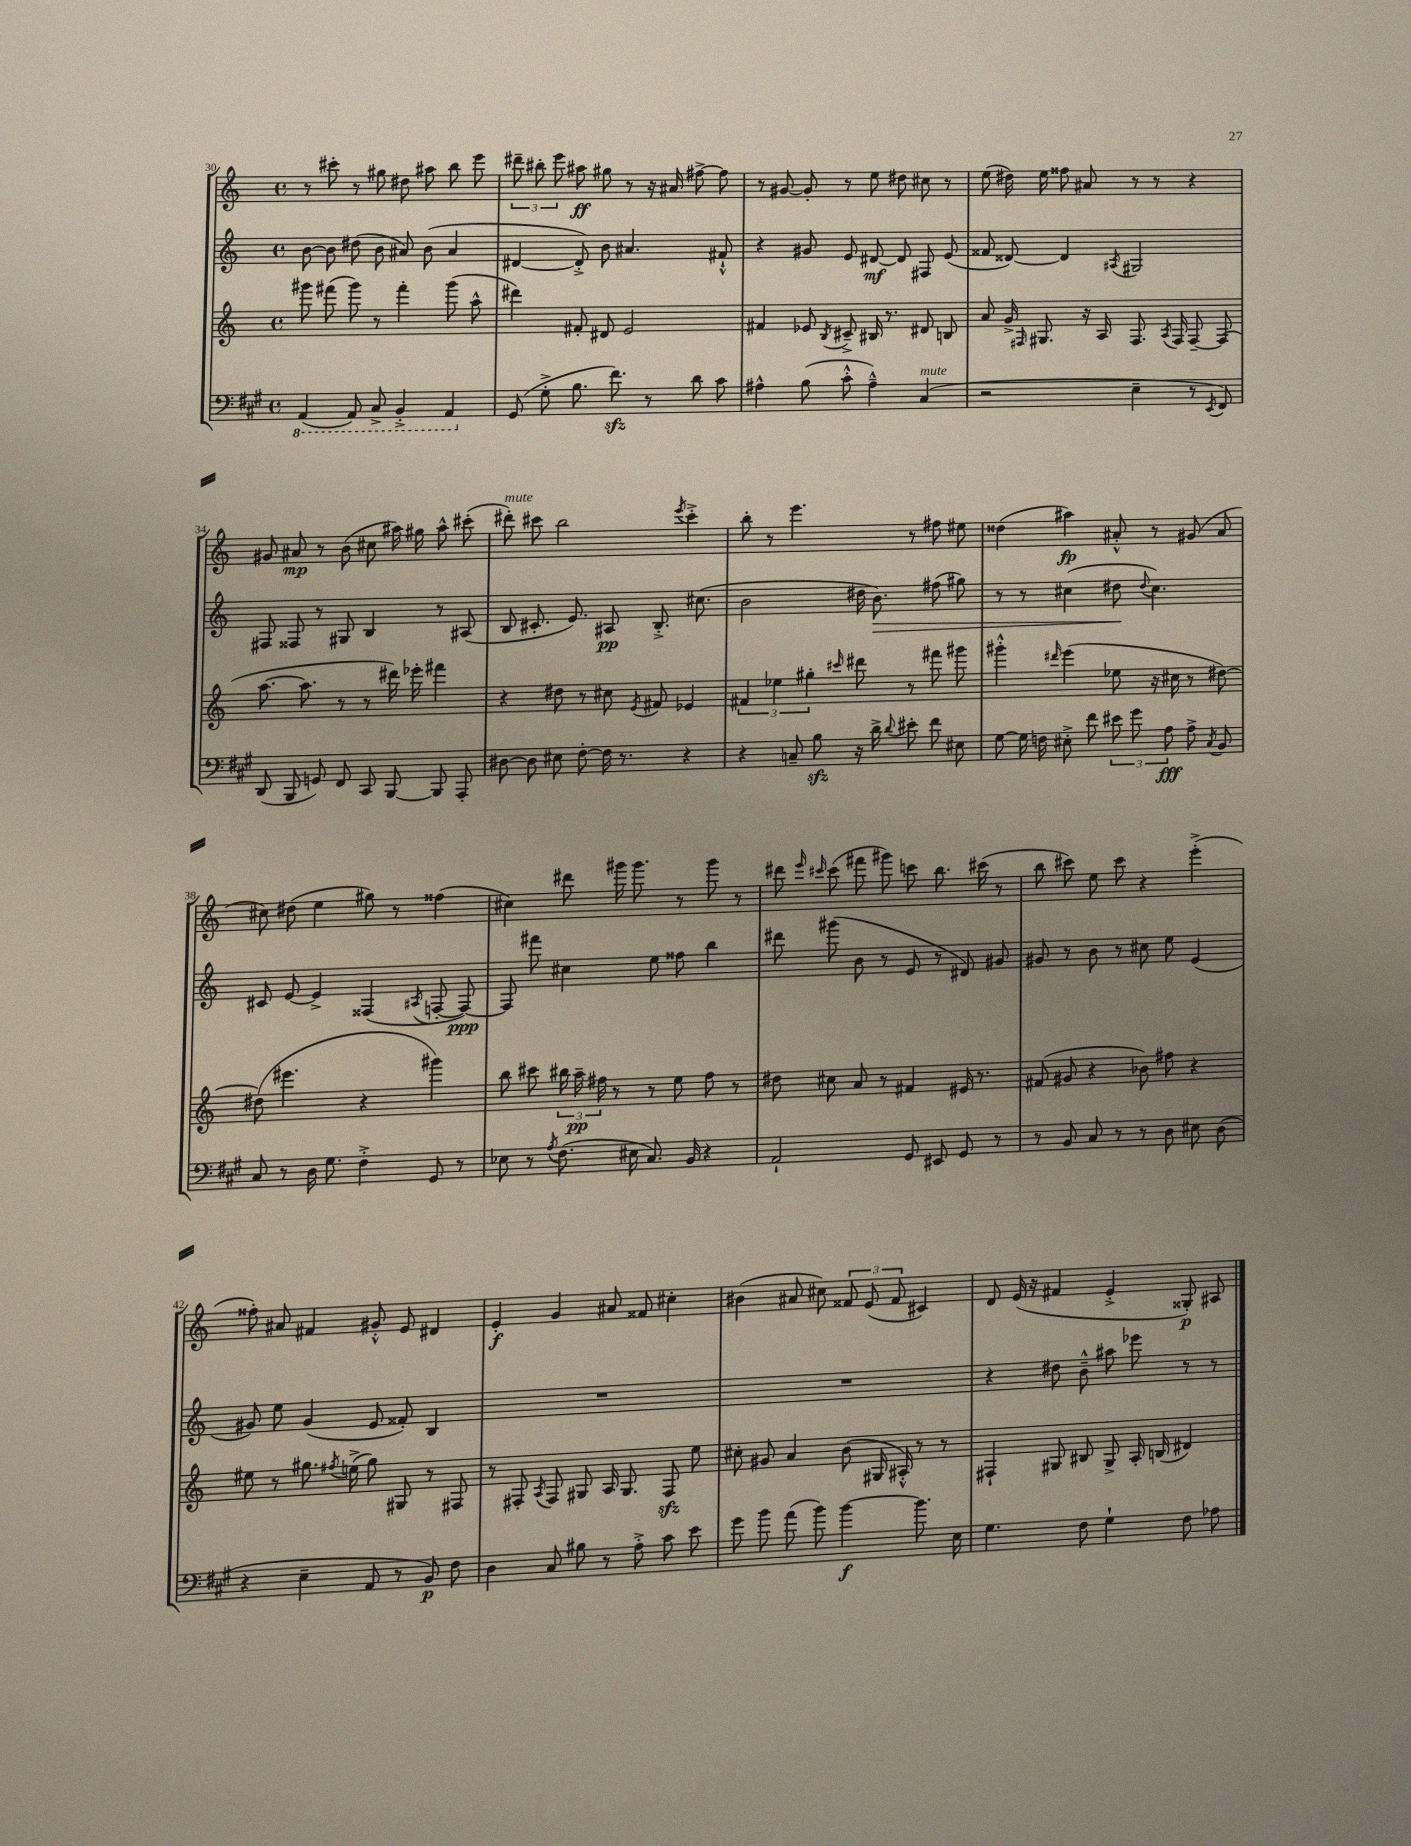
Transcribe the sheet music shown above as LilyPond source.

<<
\new StaffGroup <<
\new Staff = "s0" {
    \clef treble \key c \major \defaultTimeSignature \time 4/4
    \autoBeamOff r8 cis'''8-. r8 gis''8 dis''8 ais''8 b''8 e'''8 |
    \tuplet 3/2 { dis'''8-- bis''8-. e'''8 } ais''8\ff gis''8 r8 r16 ais'16 fis''8~-> fis''8 |
    r8 gis'8~ gis'8-. r8 e''8 dis''8 cis''8 r8 |
    e''8( dis''16) e''16 fisis''8 ais'8 r8 r8 r4 |
    gis'8 ais'8\mp r8 b'8( cis''8 ais''16) gis''16 ais''8-^ cis'''8-.( |
    dis'''8-.^\markup { \italic "mute" }) cis'''8 b''2 \acciaccatura { e'''8 } cis'''4-.-> |
    b''8-. r8 e'''4. r8 fis''8 eis''8 |
    disis''4( ais''4\fp) ais'8-.-^ r8 gis'8( ais'8 |
    cis''8) dis''8( e''4 gis''8) r8 fisis''4( |
    cis''4) dis'''8 gis'''16 gis'''8. r8 gis'''8 r8 |
    dis'''8 \grace { e'''16 cis'''16 } cis'''8( fis'''8 gis'''8) c'''8 b''8. cis'''16( r8 |
    b''8 cis'''8) e''8 cis'''8 r4 e'''4-.->( |
    fisis''8-.) ais'8 fis'4 gis'8-.-^ e'8 dis'4 |
    e'4-.\f g'4 ais'8 fisis'8 cis''4-. |
    bis'4( ais'8 cis''8) \tuplet 3/2 { fisis'8 e'8( fisis'8 } cis'4) |
    d'8 e'16( r16 fis'4 e'4-.-> gisis8-.\p) ais8 \bar "|." |
}
\new Staff = "s1" {
    \clef treble \key c \major \defaultTimeSignature \time 4/4
    \autoBeamOff b'8~ b'8 dis''8( b'8 ais'8) b'8( ais'4 |
    dis'4~ dis'8-.->) b'8 ais'4. fis'8-!-^ |
    r4 gis'8 e'8 dis'8~\mf dis'8 fis8 e'8( |
    fisis'8 disis'8~) disis'4 \acciaccatura { ais8 } gis2 |
    fis8 fisis8 r8 gis8 b4 r8 ais8( |
    b8 cis'8.-. e'8.) ais8\pp b8.-.-> cis''8.( |
    b'2 dis''16 b'8.\>) fis''8( gis''8) |
    r8 r8 cis''4( dis''8\! \appoggiatura { dis''8 } cis''4.) |
    cis'8 e'8~ e'4-> fisis4( \acciaccatura { ais8 } f8~-. f8~\ppp) |
    f8 fis'''8 cis''4 e''8 fisis''8 b''4 |
    dis'''8 gis'''8( b'8 r8 e'8 r8 dis'8) gis'8 |
    gis'8 r8 b'8 r8 cis''8 e''8 e'4( |
    gis'8) e''8 gis'4( e'8 fisis'8-.) b4 |
    R1 |
    R1 |
    r4 dis''8 b'8---^ ais''8 ees'''8 r8 r8 \bar "|." |
}
\new Staff = "s2" {
    \clef treble \key c \major \defaultTimeSignature \time 4/4
    \autoBeamOff gis'''8 fis'''8( gis'''8) r8 fis'''4-. gis'''8( a''8-^ |
    dis'''4) fis'8-. dis'8 e'2 |
    fis'4 ees'8 \acciaccatura { b8 } cis'8---> bis16 r8. dis'8 b8 |
    a'8 g'16-> \grace { fis16 } gis8. r16 a16 fis8. \acciaccatura { a8 } fis16 fis8~-- fis8( |
    a''8.~ a''8. r8 r8 dis'''16) ees'''16-. fis'''4 |
    r4 dis''8 r8 cis''8 \acciaccatura { e'8 } fis'8 ees'4 |
    \tuplet 3/2 { fis'4 ees''4 gis''4-. } \grace { cis'''16 } dis'''8 r8 fis'''8 gis'''8 |
    gis'''4-.-^ \grace { dis'''16 } e'''4( ees''8 r16 cis''16 r8 dis''8~) |
    dis''8( eis'''4. r4 gis'''4) |
    b''8 cis'''8 \tuplet 3/2 { bis''16 a''16--\pp fis''16 } r8 r8 e''8 fis''8 r8 |
    dis''8 cis''8 a'8 r8 fis'4 eis'16 r8. |
    fis'8( gis'8 r4 bes'8) fis''8 r4 |
    eis''8 r8 gis''8. \acciaccatura { fis''8 } e''16->( gis''8) gis8 r8 fis8 |
    r8 fis8-. \acciaccatura { a8 } fis8 gis8 a16 gis8. fis8\sfz e''8 |
    cis''8-. gis'8 a'4 b'8( gis16 ais16-.-^) r8 r8 |
    fis4-! gis8 bis8 gis8-> a16-. b16( dis'4) \bar "|." |
}
\new Staff = "s3" {
    \clef bass \key a \major \defaultTimeSignature \time 4/4
    \autoBeamOff \ottava #-1 a,,4( a,,8) cis,8-> b,,4-.-> a,,4 \ottava #0 |
    gis,8( gis8-.-> b8. fis'8.\sfz) r8 d'8 cis'8 |
    ais4-^ b8( cis'8-.-^ ais4---^) cis4^\markup { \italic "mute" }( |
    r2 e4-- r8 \acciaccatura { e,8 } fis,8) |
    d,8( b,,8 g,8) fis,8 cis,8 b,,8~ b,,8 a,,8-. |
    dis8~ dis8 eis8 fis8~-. fis16 r8. r4 |
    r4 c8-- b8\sfz r16 d'16-> \appoggiatura { d'8 } eis'8-. fis'8 eis8 |
    gis8~ gis16 f16 eis8-.-> fis'8 \tuplet 3/2 { eis'8 gis'8 a8\fff } a8-> \acciaccatura { cis8 } b,8 |
    cis8 r8 d16 gis8. fis4-.-> gis,8 r8 |
    ees8 r8 \acciaccatura { a8 } fis8.( eis16 cis8.) b,16 r4 |
    a,2-! gis,8 eis,8 gis,8 r8 |
    r8 b,8 cis8 r8 r8 d8 eis8 d8( |
    r4 e4-- a,8 r8 b,8\p) fis8 |
    d4 cis8 bis8 r8 a8-.-> cis'8 e'8 |
    gis'8 b'8 a'8( b'8) b'4~\f b'8. e16 |
    gis4. fis8 gis4-! fis8 aes8 \bar "|." |
}
>>
>>
\layout { \context { \Score currentBarNumber = #30 } }
